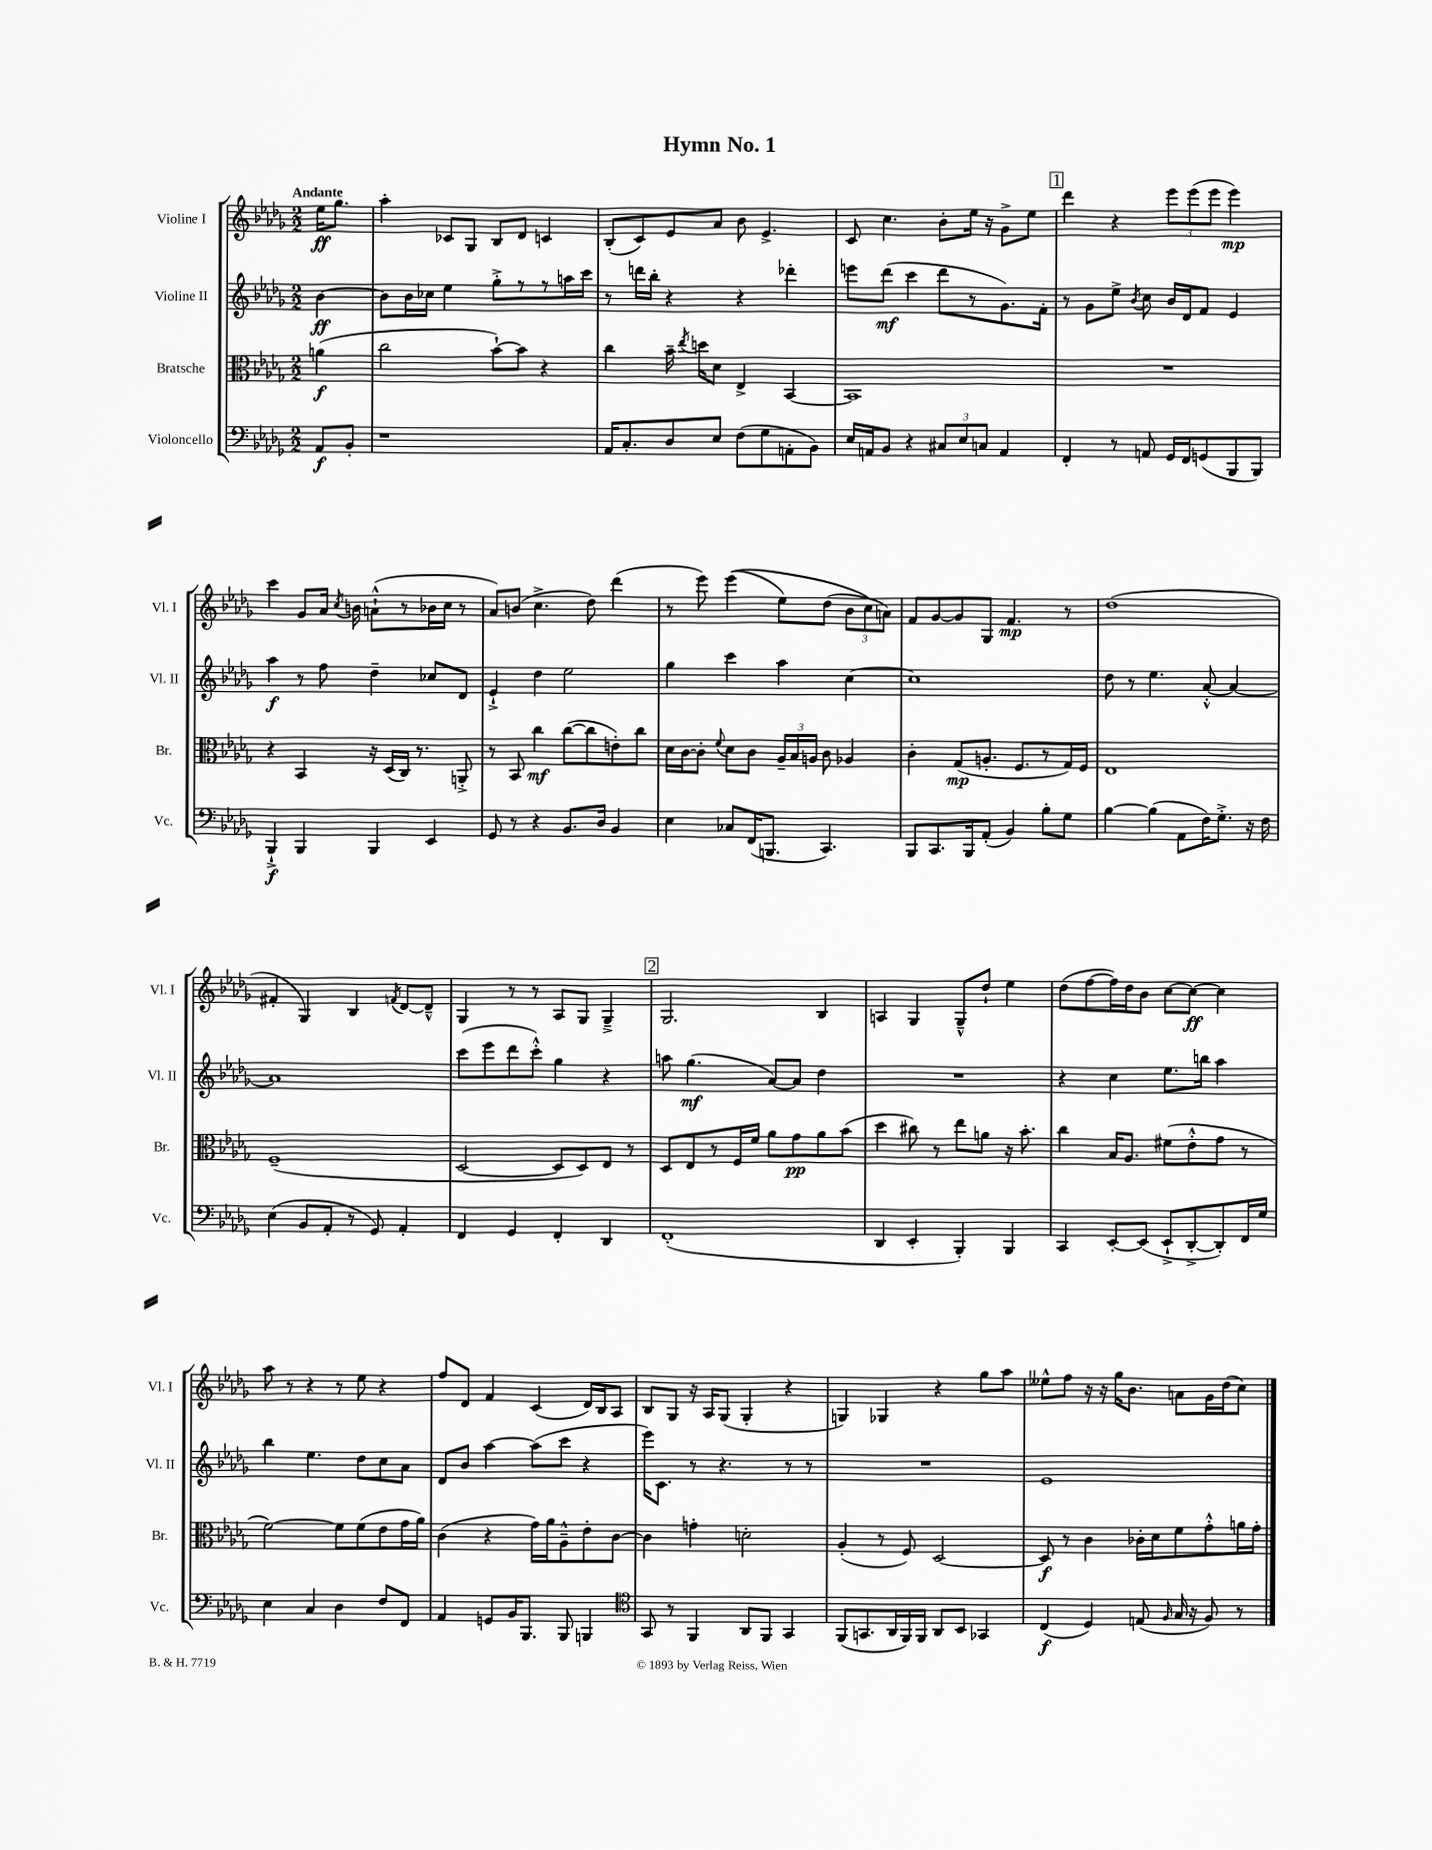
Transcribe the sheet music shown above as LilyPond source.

\header { title = "Hymn No. 1" }
<<
\new StaffGroup <<
\new Staff = "s0" \with { instrumentName = "Violine I" shortInstrumentName = "Vl. I" } {
    \clef treble \key des \major \numericTimeSignature \time 2/2 \partial 4 \tempo "Andante"
    \autoBeamOff ees''16[\ff ges''8.] |
    aes''4-. ces'8[ ges8] bes8[ des'8] c'4 |
    bes8[-.( c'8) ees'8 aes'8] bes'8 ees'4.-> |
    c'8 c''4. bes'8[-. ees''16] r16 ges'8[-> ees''8] |
    \mark \markup { \box "1" } des'''4 r4 \tuplet 3/2 { ees'''8[ ees'''8( ees'''8] } ees'''4\mp) |
    c'''4 ges'8[ aes'16] \acciaccatura { c''8 } b'16 a'8[-!-^( r8 bes'16 c''16] r8 |
    aes'8[) b'8]( c''4.-> des''8) des'''4( |
    r8 ees'''8) ees'''4(\( ees''8[) des''8]( \tuplet 3/2 { bes'8[ c''8\) a'8]) } |
    f'8[ ges'8~ ges'8 ges8] f'4.\mp r8 |
    des''1( |
    fis'4-. ges4) bes4 \acciaccatura { f'8 } des'8[~ des'8]---^ |
    ges4 r8 r8 aes8[ ges8] ges4---> |
    \mark \markup { \box "2" } ges2. bes4 |
    a4 ges4 ges8[---^ des''8]-! ees''4 |
    des''8[( f''8~ f''16) des''16 bes'8] c''8[~ c''8]~\ff c''4 |
    aes''8 r8 r4 r8 ees''8 r4 |
    f''8[ des'8] f'4 c'4( des'16[) bes16 aes8] |
    bes8[ ges8] r16 aes16[ ges8]( ges4-. r4 |
    g4) ges4 r4 ges''8[ aes''8] |
    eeses''8[-^ f''8] r16 r16 ges''16[ bes'8.] a'8[ ges'16 des''16( c''8]) \bar "|." |
}
\new Staff = "s1" \with { instrumentName = "Violine II" shortInstrumentName = "Vl. II" } {
    \clef treble \key des \major \numericTimeSignature \time 2/2 \partial 4
    \autoBeamOff bes'4~\ff |
    bes'8[ bes'16 ces''16] ees''4 ges''8[-.-> r8 r8 a''16 c'''16] |
    r8 d'''16[ bes''16]-. r4 r4 des'''4-. |
    e'''8[ des'''8]\mf( c'''4 des'''8[ r8 ges'8.) f'16]-. |
    \mark \markup { \box "1" } r8 ges'8[ ees''8]-> \acciaccatura { bes'8 } c''8 bes'16[ des'16 f'8] ees'4 |
    aes''4\f r8 f''8 des''4-- ces''8[ des'8] |
    ees'4-!-> des''4 ees''2 |
    ges''4 c'''4 aes''4 c''4~ |
    c''1 |
    des''8 r8 ees''4. aes'8~-.-^ aes'4~ |
    aes'1 |
    c'''8[( ees'''8 des'''8 c'''8]-.-^) ges''4 r4 |
    \mark \markup { \box "2" } a''8 ges''4.\mf( aes'8[~) aes'8] des''4 |
    R1 |
    r4 c''4 ees''8.[ b''16] aes''4 |
    bes''4 ees''4. des''8[ c''8 aes'8] |
    des'8[ bes'8] aes''4~ aes''8[( c'''8] r4 |
    ees'''16[) c'8.] r8 r4. r8 r8 |
    R1 |
    ees'1 \bar "|." |
}
\new Staff = "s2" \with { instrumentName = "Bratsche" shortInstrumentName = "Br." } {
    \clef alto \key des \major \numericTimeSignature \time 2/2 \partial 4
    \autoBeamOff a'4\f( |
    c''2 bes'8[~-!) bes'8] r4 |
    c''4 bes'16-- \acciaccatura { ees''8 } d''16[ des'8] ees4-> bes,4~ |
    bes,1 |
    \mark \markup { \box "1" } R1 |
    r4 bes,4 r16 des16[( c16]) r8. a,8-.-> |
    r8 bes,8 c''4\mf c''8[~( c''8 e'8-.) c''8] |
    des'16[ c'16~ c'8]-. \appoggiatura { f'8 } des'8[ c'8] \tuplet 3/2 { aes16[-- bes16 a16] } c'8 aes4 |
    c'4-. ges8[\mp( a8.]-. f8.[ r8 ges16) f16] |
    ees1 |
    f1--( |
    des2~ des8[ des8) ees8] r8 |
    \mark \markup { \box "2" } des8[ ees8 r8 f16 f'16] aes'8[ ges'8\pp aes'8 bes'8]( |
    des''4 cis''8) r8 ees''8[ a'8] r16 bes'8.-. |
    c''4 bes16[ aes8.] fis'8[( ees'8-.-^ ges'8] r8 |
    f'2~) f'8[ f'8( ees'8 ges'16 aes'16]) |
    c'4( r4 ges'16[) aes'16 aes8---^ ees'8-. c'8]~ |
    c'4 g'4-. d'2-. |
    aes4-.( r8 f8) des2~ |
    des8\f r8 c'4 ces'16[-. des'16 f'8 ges'8-.-^ a'16 ges'16]-. \bar "|." |
}
\new Staff = "s3" \with { instrumentName = "Violoncello" shortInstrumentName = "Vc." } {
    \clef bass \key des \major \numericTimeSignature \time 2/2 \partial 4
    \autoBeamOff aes,8[\f bes,8]-. |
    r1 |
    aes,16[ c8.-. des8 ees8] f8[( ges8 a,8-. bes,8]) |
    ees16[ a,16 bes,8] r4 \tuplet 3/2 { cis8[ ees8 c8] } a,4 |
    \mark \markup { \box "1" } f,4-. r8 a,8 ges,16[ f,16 g,8( bes,,8 bes,,8]) |
    bes,,4-!->\f bes,,4 bes,,4 ees,4 |
    ges,8 r8 r4 bes,8.[ des16] bes,4 |
    ees4 ces8[ f,16( b,,8.] c,4.) |
    bes,,8[ c,8. bes,,16 aes,8]-.( bes,4) bes8[-. ges8] |
    bes4~ bes4( aes,8[ f16) ges8.]-.-> r16 f16 |
    ees4( bes,8[ aes,8]-. r8 ges,8) aes,4-. |
    f,4 ges,4 f,4-. des,4 |
    \mark \markup { \box "2" } f,1-.( |
    des,4 ees,4-. bes,,4-.) bes,,4 |
    c,4 ees,8[~-. ees,8]( ees,8[-!-> des,8~-.-> des,8-.) f,16 ges16] |
    ees4 c4 des4 f8[ f,8] |
    aes,4 g,8[ bes,16 bes,,8.] bes,,8 b,,4 |
    \clef tenor ges,8 r8 f,4 aes,8[ f,8] ges,4 |
    f,8[( g,8. aes,16 f,16) f,16] aes,8[ bes,8] ges,4 |
    c4\f( des4) e8( \grace { f16 } ges16 r16 f8) r8 \bar "|." |
}
>>
>>
\layout { \context { \Score \remove "Bar_number_engraver" } }
